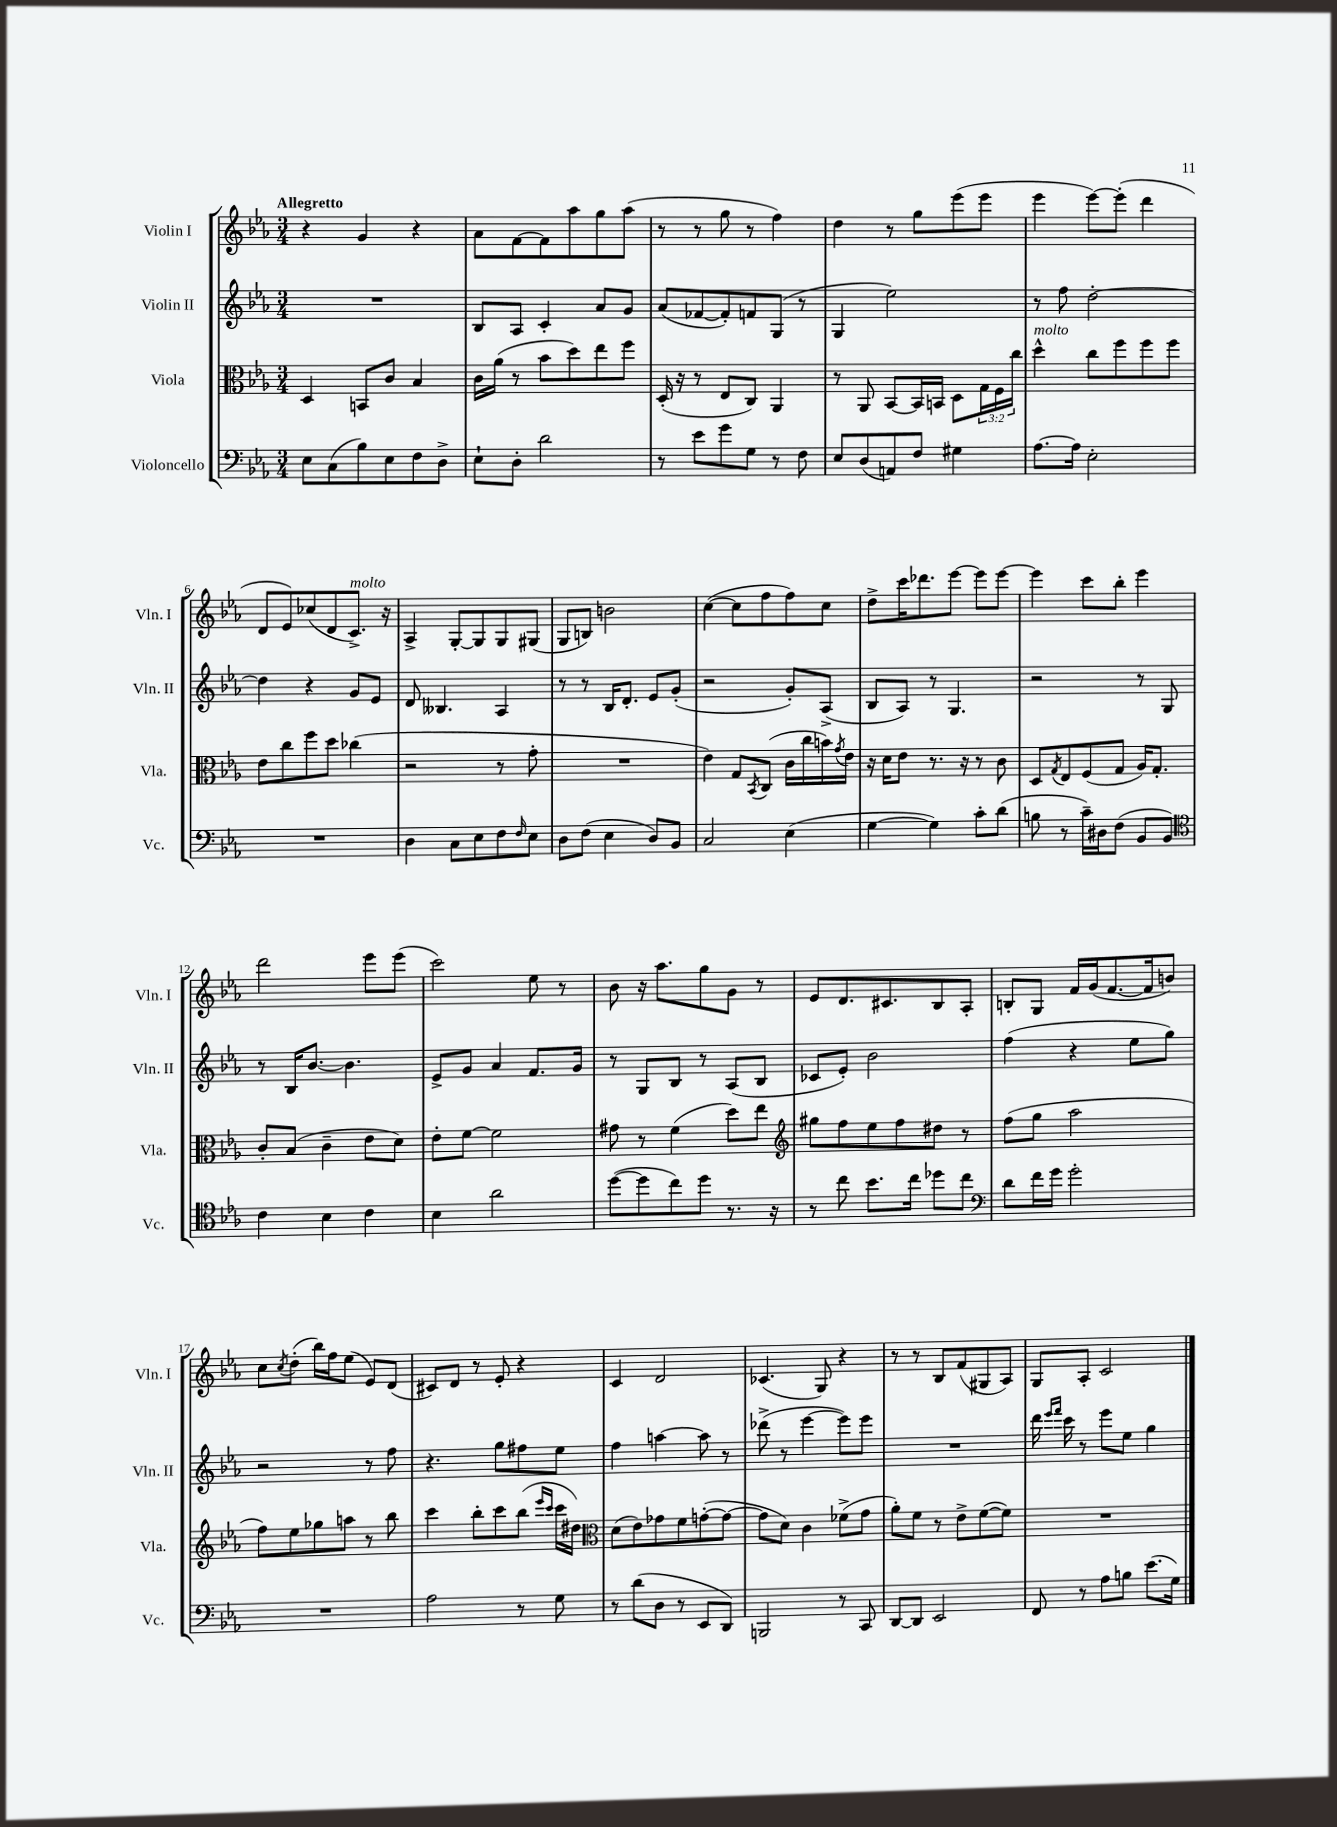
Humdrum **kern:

**kern	**kern	**kern	**kern
*staff4	*staff3	*staff2	*staff1
*clefF4	*clefC3	*clefG2	*clefG2
*k[b-e-a-]	*k[b-e-a-]	*k[b-e-a-]	*k[b-e-a-]
*M3/4	*M3/4	*M3/4	*M3/4
8E-	4D	2.r	4r
(8C	.	.	.
8B-)	8BB	.	4g
8E-	8c	.	.
8F	4B-	.	4r
8D^	.	.	.
=	=	=	=
8E-`	16c	8B-	8a-
.	(16a-	.	.
8D'	8r	8A-	[8f
2d	8b-	4c'	8f]
.	8dd)	.	8aa-
.	8ee-	8a-	8gg
.	8ff	8g	(8aa-
=	=	=	=
8r	(16D'	(8a-	8r
.	16r	.	.
8e-	8r	[8f-	8r
8g	8E-	8f-'])	8gg
8G	8C)	8f	8r
8r	4AA-	(8G	4ff)
8F	.	8r	.
=	=	=	=
8E-	8r	4G	4dd
(8D	8AA-	.	.
8AA)	[8BB-	2ee-)	8r
8F	16BB-]	.	8gg
.	16BB	.	.
4G#	8D	.	(8eee-
.	24G	.	8eee-
.	24F	.	.
.	24cc	.	.
=	=	=	=
[8.A-	4dd^^	8r	4eee-
.	.	8ff	.
16A-]	.	.	.
2E-'	8cc	[2dd'	[8eee-)
.	8ff	.	(8eee-']
.	8ff	.	4ddd
.	8ff	.	.
=	=	=	=
2.r	8e-	4dd]	8d
.	8cc	.	8e-)
.	8ff	4r	(8cc-
.	8dd	.	8d
.	(4cc-	8g	8.c^)
.	.	8e-	.
.	.	.	16r
=	=	=	=
4D	2r	8d	4A-^
.	.	4.B--	.
8C	.	.	[8G'
8E-	.	.	8G]
8F	8r	4A-	8G
16qqF	.	.	.
8E-	8g'	.	(8G#
=	=	=	=
8D	2.r	8r	8G
(8F	.	8r	8B)
4E-	.	16B-	2b
.	.	8.d'	.
8D)	.	8e-	.
8BB-	.	(8g'	.
=	=	=	=
2C	4e-)	2r	([4cc
.	8G	.	8cc]
.	8qBB-	.	.
.	(8C	.	8ff
(4E-	16c	8g')	8ff)
.	16cc	.	.
.	16b)	(8A-^	8cc
.	8qg	.	.
.	16e-	.	.
=	=	=	=
[4G	16r	8B-	8dd^
.	16d	.	.
.	8e-	8A-)	16ccc
.	.	.	8.ddd-
4G])	8.r	8r	.
.	.	4.G	[8eee-
.	16r	.	.
8c'	8r	.	8eee-]
(8d	8c	.	[8eee-
=	=	=	=
8B	8D	2r	4eee-]
.	8qG	.	.
8r	8E-	.	.
16c~)	(8F	.	8ccc
16D#	.	.	.
(8F	8G	.	8bb-'
8BB-	16A-)	8r	4eee-
.	8.G'	.	.
8BB-)	.	8G	.
=	=	=	=
*clefC4	*	*	*
4c	8c'	8r	2ddd
.	(8B-	16B-	.
.	.	[8.b-	.
4B-	4c~	.	.
.	.	4.b-]	.
4c	8e-	.	8eee-
.	8d)	.	(8eee-
=	=	=	=
4B-	8e-'	8e-^	2ccc)
.	[8f	8g	.
2a-	2f]	4a-	.
.	.	8.f	8ee-
.	.	.	8r
.	.	16g	.
=	=	=	=
([8dd	8g#	8r	8b-
8dd]	8r	8G	16r
.	.	.	8.aa-
8cc)	(4f	8B-	.
8dd	.	8r	8gg
8.r	8dd)	(8A-	8g
.	8ee-	8B-	8r
16r	.	.	.
=	=	=	=
*	*clefG2	*	*
8r	8gg#	8c-	8e-
8cc	8ff	8e-')	8.d
8.b-	8ee-	2b-	.
.	.	.	8.c#
.	8ff	.	.
16cc	.	.	.
8dd-	8dd#	.	8B-
8cc	8r	.	8A-'
=	=	=	=
*clefF4	*	*	*
8d	(8ff	(4ff	8B'
16f	8gg	.	8G
16g	.	.	.
2g'	2aa-	4r	16f
.	.	.	(16g
.	.	.	[8.f
.	.	8ee-	.
.	.	.	16f]
.	.	8gg)	8b)
=	=	=	=
2.r	8ff)	2r	8cc
.	.	.	8qcc
.	8ee-	.	(8dd'
.	8gg-	.	16bb-)
.	.	.	16ff
.	8aa	.	(8ee-
.	8r	8r	8e-)
.	8bb-	8ff	(8d
=	=	=	=
2A-	4ccc	4.r	8c#)
.	.	.	8d
.	8bb-'	.	8r
.	8ccc	8gg	8e-'
8r	(8bb-	8ff#	4r
.	16qqeee-	.	.
.	16qqccc	.	.
8G	16ccc	8ee-	.
.	16dd#)	.	.
=	=	=	=
*	*clefC3	*	*
8r	(8d	4ff	4c
(8d	8e-)	.	.
8D	8g-	[4aa	2d
8r	8f	.	.
8EE-	([8g'	8aa]	.
8DD)	8g_	8r	.
=	=	=	=
2BBB	8g]	(8ddd-^	(4.c-
.	8d)	8r	.
.	4c	[4eee-	.
.	.	.	8G)
8r	(8f-^	8eee-])	4r
8CC	8g	8eee-	.
=	=	=	=
[8DD	8a-')	2.r	8r
8DD]	8f	.	8r
2EE-	8r	.	8B-
.	8e-^	.	(8f
.	([8f	.	8G#
.	8f])	.	8A-)
=	=	=	=
8FF	2.r	16ddd	8G
.	.	16qqeee-	.
.	.	16qqfff	.
.	.	16ccc	.
8r	.	8r	8A-'
8A-	.	8eee-	2c
8B	.	8ee-	.
(8.e-	.	4gg	.
16G)	.	.	.
==	==	==	==
*-	*-	*-	*-
